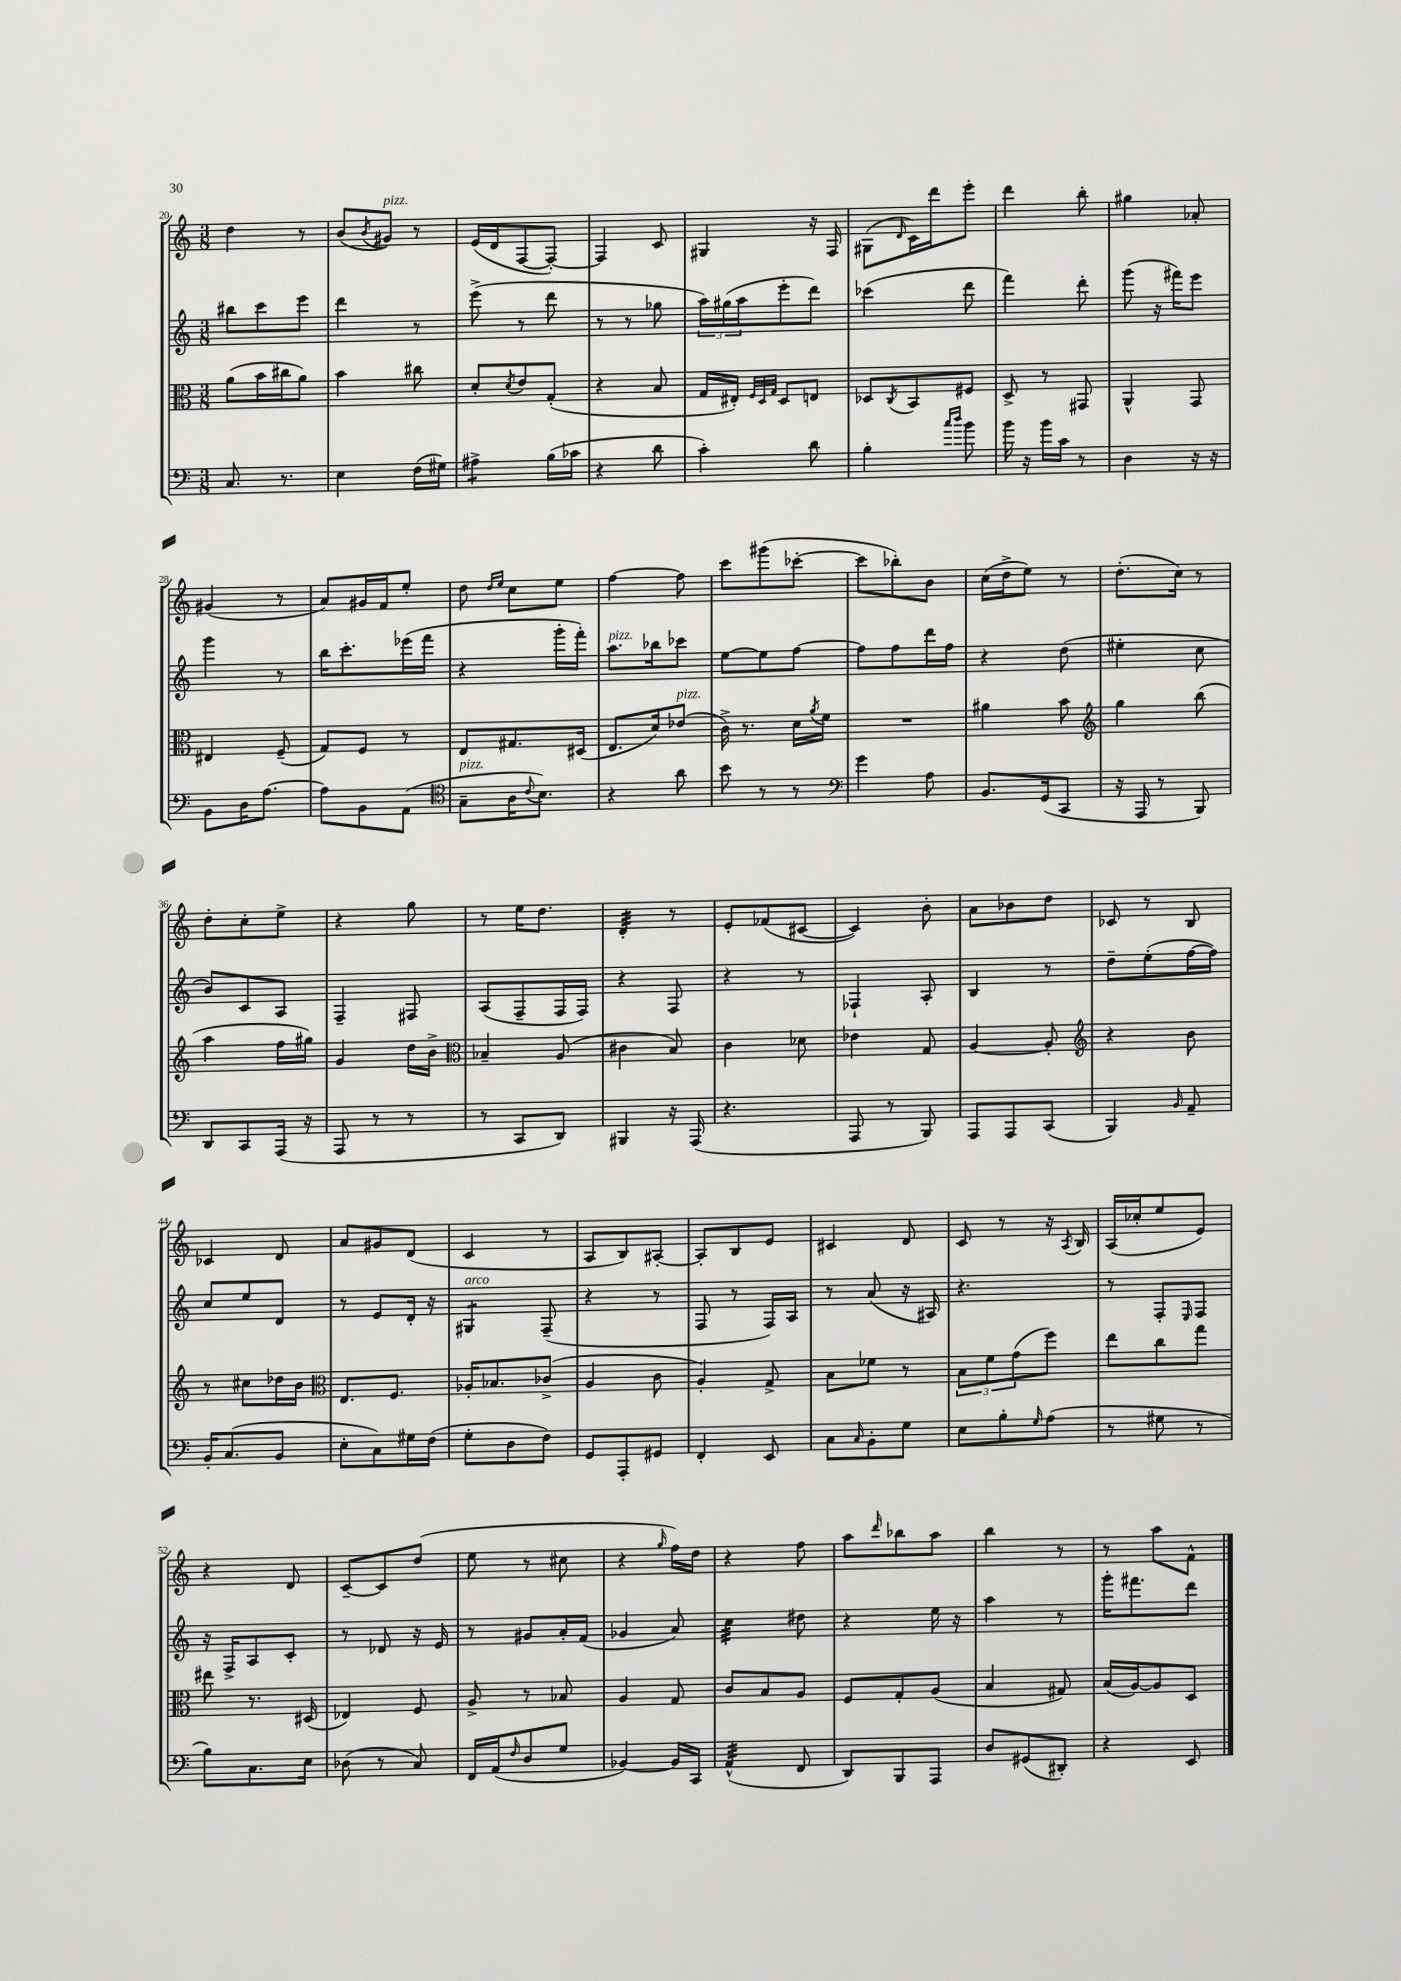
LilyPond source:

<<
\new StaffGroup <<
\new Staff = "s0" {
    \clef treble \key c \major \numericTimeSignature \time 3/8
    d''4 r8 |
    b'8( \acciaccatura { b'8 } gis'8^\markup { \italic "pizz." }) r8 |
    e'16( d'16 f8~ f8~-.) |
    f4 c'8 |
    gis4 r16 f16 |
    gis8( \grace { d'16 } c'16) d'''16 e'''8-. |
    d'''4 b''8-. |
    gis''4 aes'8-. |
    gis'4( r8 |
    a'8) gis'16 f'16 e''8-. |
    d''8 \grace { d''16 e''16 } c''8 e''8 |
    f''4~ f''8 |
    c'''8 gis'''8( ces'''8~-. |
    ces'''8 bes''8-.) b'8 |
    c''16( d''16-> e''8) r8 |
    d''8.-.( c''16) r8 |
    d''8-. c''8-. e''8-> |
    r4 g''8 |
    r8 e''16 d''8. |
    d'4:32-. r8 |
    e'8-. fes'8( cis'8~ |
    cis'4) b'8-. |
    a'8 bes'8 d''8 |
    ces'8 r8 b8 |
    ces'4 d'8 |
    a'8 gis'8 d'8( |
    c'4 r8 |
    a8 b8) ais8~-. |
    ais8-. b8 e'8 |
    cis'4 d'8 |
    c'8 r8 r16 \acciaccatura { a8 } b16 |
    a16( ces''16-. e''8 e'8) |
    r4 d'8 |
    c'8~-- c'8 d''8( |
    e''8 r8 cis''8 |
    r4 \grace { g''16 } f''16) d''16 |
    r4 f''8 |
    a''8 \grace { d'''16 } bes''8 a''8 |
    b''4 r8 |
    r8 a''8 f'8-^ \bar "|." |
}
\new Staff = "s1" {
    \clef treble \key c \major \numericTimeSignature \time 3/8
    bis''8 c'''8 e'''8 |
    d'''4 r8 |
    e'''8->( r8 d'''8 |
    r8 r8 ges''8 |
    \tuplet 3/2 { a''16) gis''16( a''16 } e'''8-. d'''8) |
    ces'''4( d'''8 |
    f'''4) d'''8-. |
    g'''8( r16 fis'''16) e'''8 |
    g'''4 r8 |
    b''16 c'''8.-. ees'''16( f'''16 |
    r4 g'''16-. f'''16-.) |
    a''8.^\markup { \italic "pizz." } bes''16 ces'''8 |
    e''8~ e''8 f''8~ |
    f''8 f''8 d'''16 f''16 |
    r4 d''8( |
    eis''4-. c''8 |
    b'8) c'8 a8 |
    f4-- fis8 |
    a8( f8-- f16 f16) |
    r4 f8 |
    r4 r8 |
    fes4-! a8-. |
    b4 r8 |
    d''8-- e''8-.( f''16~ f''16) |
    c''8 e''8 d'8 |
    r8 e'8 d'16-. r16 |
    gis4:8^\markup { \italic "arco" } f8--( |
    r4 r8 |
    f8 r8 f16) a16 |
    r8 a'8( r16 ais16) |
    r4. |
    r8 f8-. \grace { e16 } f8 |
    r16 f16-> a8 c'8-. |
    r8 des'8 r16 e'16 |
    r8 gis'8 a'16-. f'16( |
    ges'4 a'8) |
    c''4:32 dis''8 |
    r4 e''16 r16 |
    a''4 r8 |
    g'''16-. fis'''8. d'''8 \bar "|." |
}
\new Staff = "s2" {
    \clef alto \key c \major \numericTimeSignature \time 3/8
    a'8( b'16 cis''16 a'8) |
    b'4 cis''8 |
    d'8-. \acciaccatura { d'8 } e'8 g8-.( |
    r4 b8 |
    g16 eis16-.) \grace { f32 d32 g32 } d8 e8 |
    des8 \acciaccatura { c8 } b,8 fis8 |
    d8-> r8 gis,8 |
    a,4-^ g,8 |
    eis4 f8--( |
    g8) f8 r8 |
    e8 gis8. dis16( |
    e8. d'16) ees'8^\markup { \italic "pizz." }( |
    c'16->) r8. d'16 \acciaccatura { a'8 } f'16 |
    R4. |
    ais'4 b'8 |
    \clef treble g''4 b''8( |
    a''4 f''16 gis''16) |
    g'4 d''16 b'16-> |
    \clef alto bes4-- a8( |
    cis'4 b8) |
    c'4 des'8 |
    ees'4 g8 |
    a4~ a8-. |
    \clef treble r4 b'8 |
    r8 cis''8 des''16 b'16 |
    \clef alto e8. f8. |
    aes16-. bes8. ces'8->( |
    a4 c'8 |
    a4-.) g8-> |
    b8 fes'8 r8 |
    \tuplet 3/2 { b8 f'8 g'8( } f''8) |
    e''8 c''8 g''8 |
    eis''8 r8. dis16( |
    ees4) f8 |
    a8-> r8 bes8 |
    a4 g8 |
    c'8 b8 a8 |
    f8 g8-. a8( |
    b4 gis8) |
    b16( a16~) a8 d8 \bar "|." |
}
\new Staff = "s3" {
    \clef bass \key c \major \numericTimeSignature \time 3/8
    c8. r8. |
    e4 f16( gis16) |
    ais4:8-> b16( ces'16 |
    r4 d'8 |
    c'4-.) d'8 |
    b4-. \grace { c''16 d''16 } b'8 |
    b'16 r16 b'16 c'16 r8 |
    d4 r16 r16 |
    b,8 d16 a8.~ |
    a8 b,8 a,8( |
    \clef tenor g8--^\markup { \italic "pizz." } a16 \appoggiatura { c'8 } b8.) |
    r4 a'8 |
    b'8 r8 r8 |
    \clef bass g'4 a8 |
    b,8. g,16( c,8 |
    r16 a,,16 r8 b,,8) |
    d,8 c,8 a,,16( r16 |
    a,,8 r8 r8 |
    r8 c,8 d,8) |
    bis,,4 r16 a,,16( |
    r4. |
    a,,8 r8 b,,8) |
    a,,8 a,,8 c,8( |
    b,,4) \grace { b,16 } a,8-- |
    b,16-. c8.( b,8 |
    e8-. c8) gis16 f16( |
    g8-. d8 f8) |
    g,8 a,,8-. gis,8 |
    f,4-. e,8 |
    c8 \grace { c16 } b,8-. g8 |
    e8 b8-. \grace { g16 } a8( |
    r8 gis8 r8 |
    b8) c8. e16 |
    des8( r8 c8) |
    f,16 a,16( \grace { f16 } d8 g8 |
    bes,4~) bes,16 c,16 |
    a,4:32-^( f,8 |
    d,8) b,,8 a,,8 |
    d8 gis,8( dis,8-.) |
    r4 e,8 \bar "|." |
}
>>
>>
\layout { \context { \Score currentBarNumber = #20 } }
